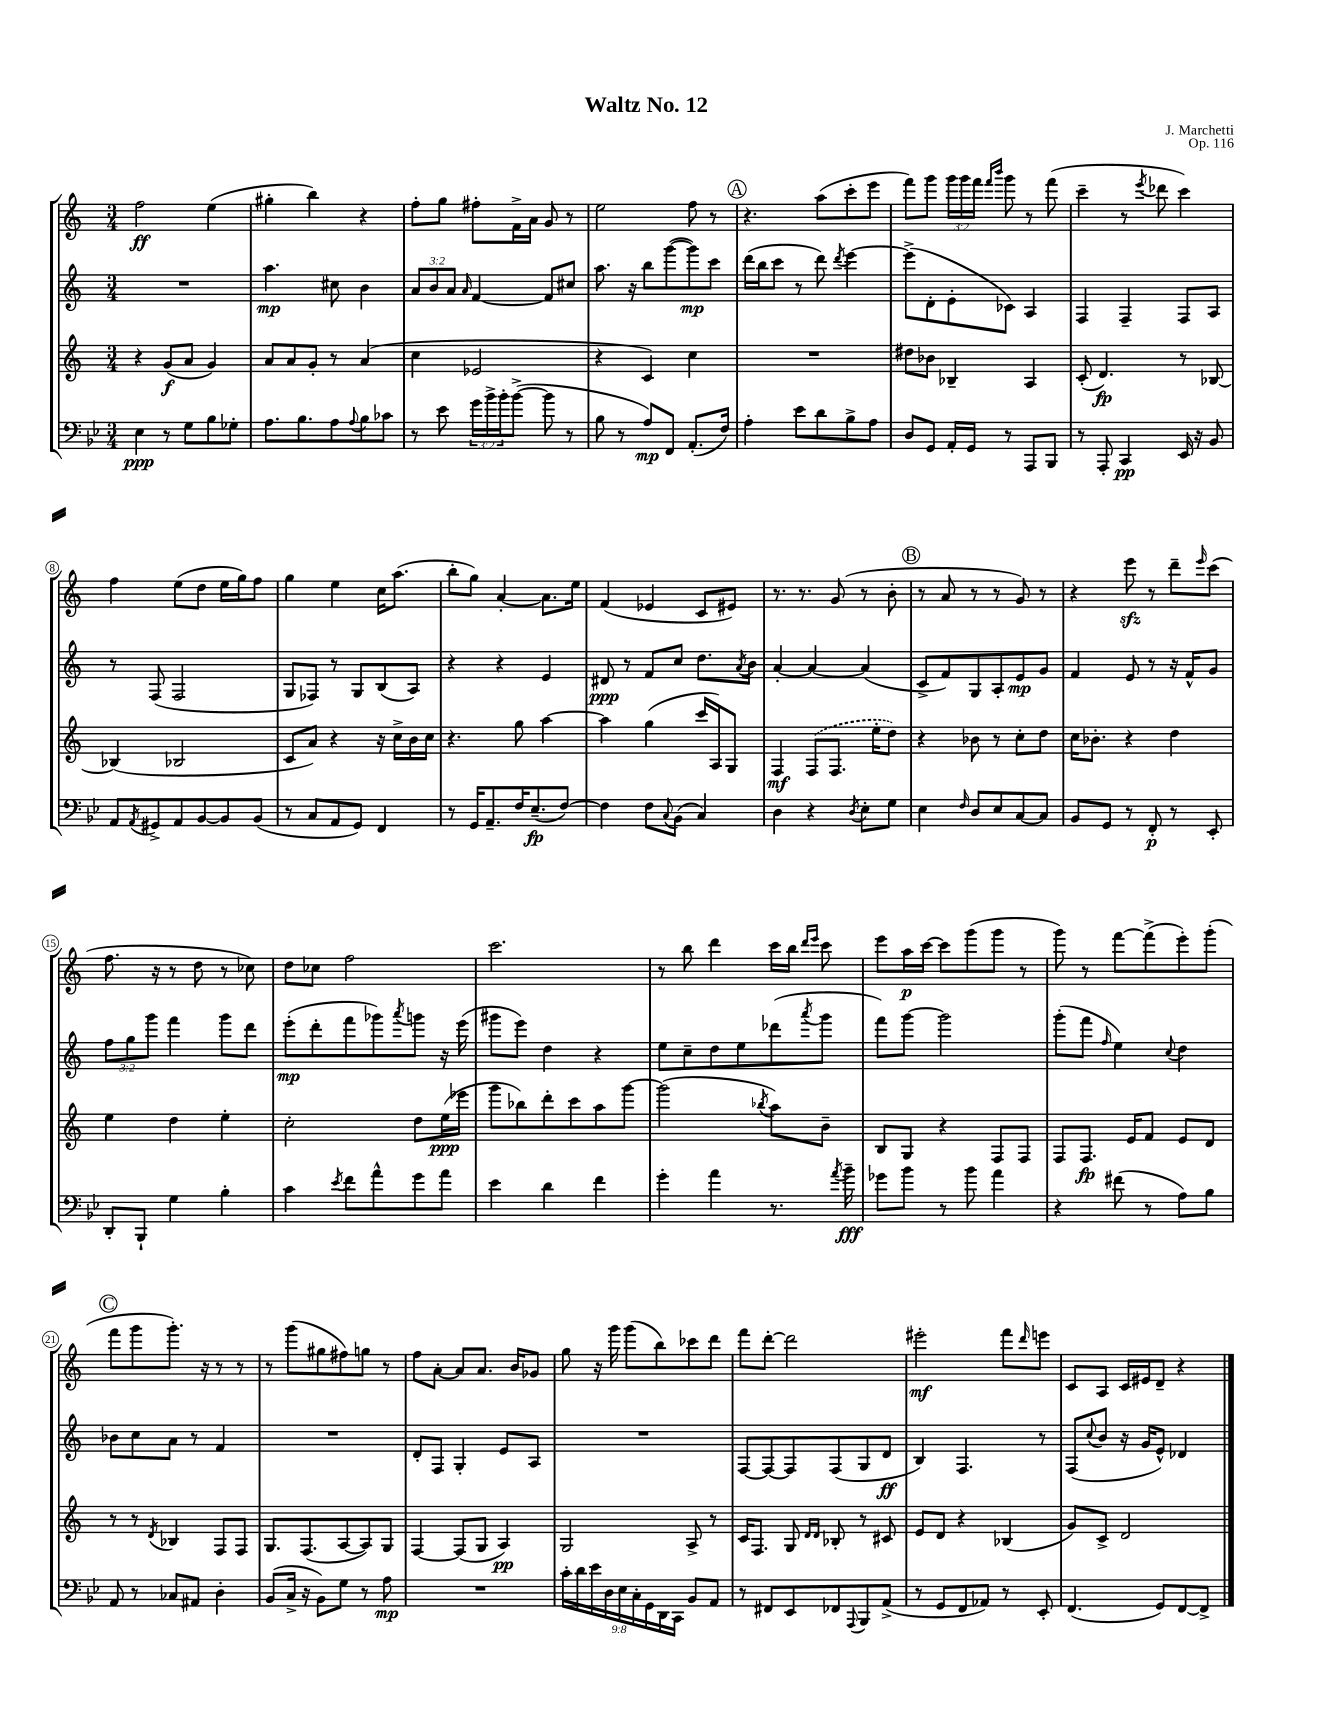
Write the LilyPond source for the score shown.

\header { title = "Waltz No. 12" composer = "J. Marchetti" opus = "Op. 116" }
<<
\new StaffGroup <<
\new Staff = "s0" {
    \clef treble \key c \major \numericTimeSignature \time 3/4 \override Staff.TupletNumber.text = #tuplet-number::calc-fraction-text
    f''2\ff e''4( |
    gis''4-. b''4) r4 |
    f''8-. g''8 fis''8-. f'16-> a'16 g'8 r8 |
    e''2 f''8 r8 |
    \mark \markup { \circle "A" } r4. a''8( c'''8-. e'''8 |
    f'''8) g'''8 \tuplet 3/2 { g'''16 g'''16 f'''16 } \grace { f'''16 b'''16 } g'''8 r8 f'''8( |
    c'''4-- r8 \acciaccatura { e'''8 } des'''8 c'''4) |
    f''4 e''8( d''8 e''16 g''16) f''8 |
    g''4 e''4 c''16 a''8.( |
    b''8-. g''8) a'4~-. a'8. e''16 |
    f'4( ees'4 c'8 eis'8) |
    r8. r8. g'8( r8 b'8-. |
    \mark \markup { \circle "B" } r8 a'8 r8 r8 g'8) r8 |
    r4 e'''8\sfz r8 d'''8-- \grace { e'''16 } c'''8( |
    f''8. r16 r8 d''8 r8 ces''8) |
    d''8 ces''8 f''2 |
    c'''2. |
    r8 b''8 d'''4 c'''16 b''16 \grace { d'''16 e'''16 } c'''8 |
    e'''8 a''16\p c'''16~ c'''8 g'''8( g'''8 r8 |
    g'''8) r8 f'''8~ f'''8->( e'''8-.) g'''8-.( |
    \mark \markup { \circle "C" } f'''8 g'''8 g'''8.-.) r16 r8 r8 |
    r8 g'''8( gis''8 fis''8) g''8 r8 |
    f''8 a'8~-. a'8 a'8. b'16 ges'8 |
    g''8 r16 g'''16 g'''8( b''8) ces'''8 d'''8 |
    f'''8 d'''8~-. d'''2 |
    eis'''2-.\mf f'''8 \grace { d'''16 } e'''8 |
    c'8 a8 c'16 eis'16 d'8-- r4 \bar "|." |
}
\new Staff = "s1" {
    \clef treble \key c \major \numericTimeSignature \time 3/4 \override Staff.TupletNumber.text = #tuplet-number::calc-fraction-text
    R2. |
    a''4.\mp cis''8 b'4 |
    \tuplet 3/2 { a'8 b'8 a'8 } \grace { a'16 } f'4~ f'8 cis''8 |
    a''8. r16 b''8 g'''8~( g'''8\mp) c'''8 |
    \mark \markup { \circle "A" } d'''16( b''16 c'''8 r8 d'''8) \acciaccatura { d'''8 } e'''4~ |
    e'''8->( d'8-. e'8-. ces'8) a4 |
    f4 f4-- f8 a8 |
    r8 f8( f2 |
    g8 fes8) r8 g8 b8( a8) |
    r4 r4 e'4 |
    dis'8\ppp r8 f'8 c''8 d''8. \acciaccatura { a'8 } b'16 |
    a'4~-. a'4~ a'4( |
    \mark \markup { \circle "B" } c'8-> f'8) g8 a8-. e'8\mp g'8 |
    f'4 e'8 r8 r16 f'16-^ g'8 |
    \tuplet 3/2 { f''8 g''8 g'''8 } f'''4 g'''8 d'''8 |
    e'''8-.\mp( d'''8-. f'''8 ges'''8) \acciaccatura { a'''8 } g'''8 r16 e'''16( |
    gis'''8 e'''8) d''4 r4 |
    e''8 c''8-- d''8 e''8 des'''8( \acciaccatura { a'''8 } g'''8 |
    f'''8) g'''8~ g'''2 |
    g'''8-.( f'''8 \grace { f''16 } e''4) \appoggiatura { c''8 } d''4 |
    \mark \markup { \circle "C" } bes'8 c''8 a'8 r8 f'4 |
    R2. |
    d'8-. f8 g4-. e'8 a8 |
    R2. |
    f8~ f8~ f8 f8( g8 d'8\ff |
    b4) f4. r8 |
    f8( \appoggiatura { c''8 } b'8 r16 g'16 e'8-^) des'4 \bar "|." |
}
\new Staff = "s2" {
    \clef treble \key c \major \numericTimeSignature \time 3/4
    r4 g'8\f( a'8 g'4) |
    a'8 a'8 g'8-. r8 a'4( |
    c''4 ees'2 |
    r4 c'4) c''4 |
    \mark \markup { \circle "A" } R2. |
    dis''8 bes'8 bes4-- a4 |
    c'8-.( d'4.\fp) r8 bes8~ |
    bes4( bes2 |
    c'8 a'8) r4 r16 c''16-> b'16 c''16 |
    r4. g''8 a''4~ |
    a''4 g''4( c'''16 a16) g8 |
    f4\mf \once \slurDashed f8( f8. e''16-. d''8) |
    \mark \markup { \circle "B" } r4 bes'8 r8 c''8-. d''8 |
    c''16 bes'8.-. r4 d''4 |
    e''4 d''4 e''4-. |
    c''2-. d''8 e''16\ppp( ees'''16 |
    g'''8 bes''8) d'''8-. c'''8 a''8 g'''8~ |
    g'''2( \acciaccatura { bes''8 } a''8) b'8-- |
    b8 g8 r4 f8 f8 |
    f8 f8.\fp e'16 f'8 e'8 d'8 |
    \mark \markup { \circle "C" } r8 r8 \acciaccatura { d'8 } bes4 f8 f8 |
    g8. f8.( a8~ a8) g8 |
    f4~ f8( g8 a4\pp) |
    g2 a8-> r8 |
    c'16 f8. g8 \grace { d'16 d'16 } bes8-. r8 cis'8 |
    e'8 d'8 r4 bes4( |
    g'8) c'8-> d'2 \bar "|." |
}
\new Staff = "s3" {
    \clef bass \key bes \major \numericTimeSignature \time 3/4 \override Staff.TupletNumber.text = #tuplet-number::calc-fraction-text
    ees4\ppp r8 g8 bes8 ges8-. |
    a8. bes8. a8 \appoggiatura { a8 } bes8 ces'8 |
    r8 ees'8 \tuplet 3/2 { g'16 bes'16-> bes'16-. } bes'8~->( bes'8 r8 |
    bes8 r8 a8\mp) f,8 a,8.-.( f16) |
    \mark \markup { \circle "A" } a4-. ees'8 d'8 bes8-> a8 |
    d8 g,8 a,16-. g,16 r8 a,,8 bes,,8 |
    r8 a,,8-. c,4\pp ees,16 r16 bes,8 |
    a,8 \acciaccatura { a,8 } gis,8-> a,8 bes,8~ bes,8 bes,8( |
    r8 c8 a,8 g,8) f,4 |
    r8 g,16 a,8.-- f16 ees8.--\fp( f8~) |
    f4 f8 \appoggiatura { c8 } bes,8( c4) |
    d4 r4 \acciaccatura { d8 } ees8-. g8 |
    \mark \markup { \circle "B" } ees4 \grace { f16 } d8 ees8 c8~ c8 |
    bes,8 g,8 r8 f,8-.\p r8 ees,8-. |
    d,8-. bes,,8-! g4 bes4-. |
    c'4 \acciaccatura { ees'8 } f'8 a'8-^ g'8 a'8 |
    ees'4 d'4 f'4 |
    g'4-. a'4 r8. \acciaccatura { a'8 } bes'16--\fff |
    ges'8 bes'8 r8 bes'8 a'4 |
    r4 fis'8( r8 a8) bes8 |
    \mark \markup { \circle "C" } a,8 r8 ces8 ais,8 d4-. |
    bes,8( c16-> r16 bes,8) g8 r8 a8\mp |
    R2. |
    \tuplet 9/8 { c'16-. d'16 ees'16 d16 ees16 c16-. g,16 d,16 c,16 } bes,8 a,8 |
    r8 fis,8 ees,8 fes,8 \appoggiatura { a,,8 } bes,,8 a,8->( |
    r8 g,8 f,8 aes,8) r8 ees,8-. |
    f,4.( g,8) f,8~ f,8-> \bar "|." |
}
>>
>>
\layout { \context { \Score \override BarNumber.stencil = #(make-stencil-circler 0.1 0.3 ly:text-interface::print) } }
